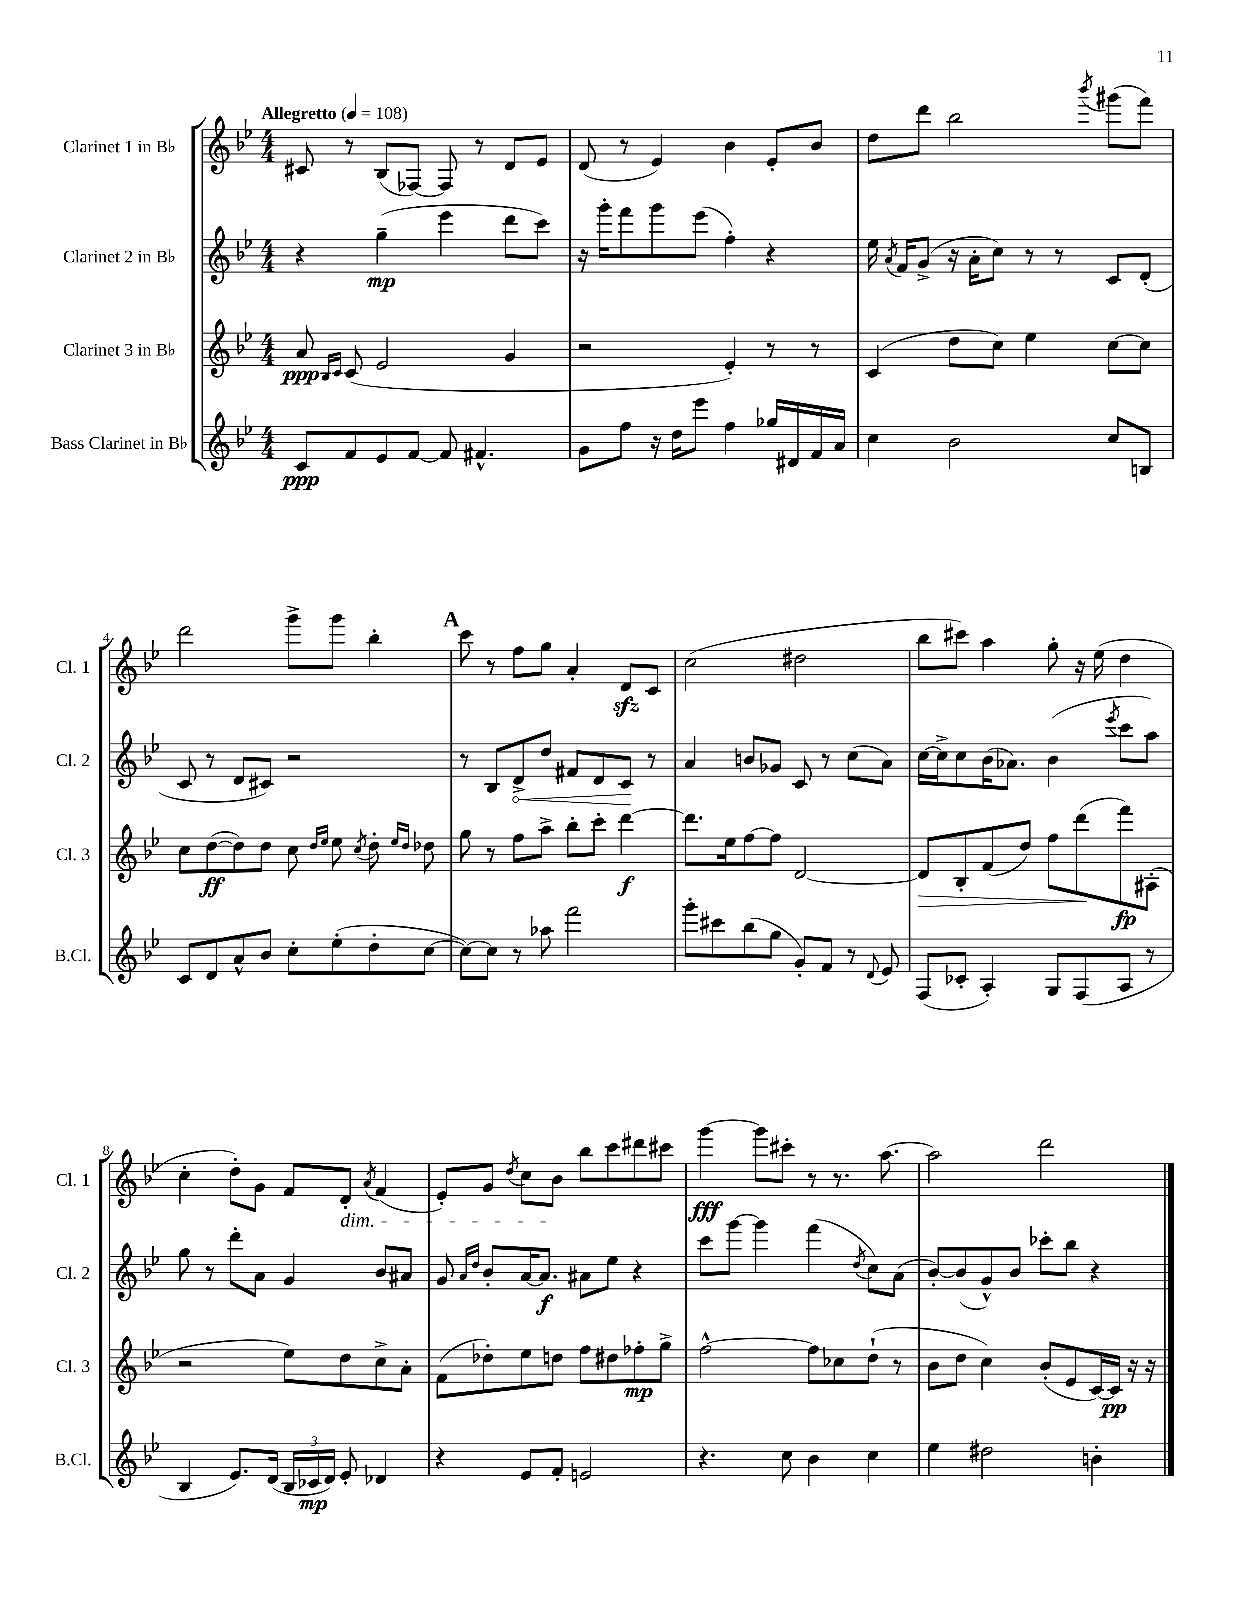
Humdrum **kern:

**kern	**kern	**kern	**kern
*staff4	*staff3	*staff2	*staff1
*clefG2	*clefG2	*clefG2	*clefG2
*k[b-e-]	*k[b-e-]	*k[b-e-]	*k[b-e-]
*M4/4	*M4/4	*M4/4	*M4/4
*MM108	*MM108	*MM108	*MM108
8c/L	8a/	4r	8c#/
.	16qqB-/LL	.	.
.	16qqc/JJ	.	.
8f/	(8c/	.	8r
8e-/	2e-/	(4gg~\	(8B-/L
[8f/J	.	.	[8F-/J)
8f/]	.	4eee-\	8F-/]
4.f#^^/	.	.	8r
.	4g/	8ddd\L	8d/L
.	.	8ccc\J)	8e-/J
=	=	=	=
8g\L	2r	16r	(8d/
.	.	16ggg'\LK	.
8ff\J	.	8fff\	8r
16r	.	8ggg\	4e-/)
16dd\LK	.	.	.
8eee-\J	.	(8eee-\J	.
4ff\	4e-'/)	4ff'\)	4b-\
16gg-/LL	8r	4r	8e-'/L
16d#/	.	.	.
16f/	8r	.	8b-/J
16a/JJ	.	.	.
=	=	=	=
4cc\	(4c/	16ee-\	8dd\L
.	.	8qa/	.
.	.	16f/LK	.
.	.	(8g^/J	8ddd\J
2b-\	8dd\L	16r	2bb-\
.	.	16a'\LK	.
.	8cc\J)	8cc\J)	.
.	4ee-\	8r	.
.	.	8r	.
.	.	.	8qbbb-/
8cc/L	[8cc\L	8c/L	(8ggg#\L
8B/J	8cc\]J	(8d'/J	8fff\J)
=	=	=	=
8c/L	8cc\L	8c/	2ddd\
8d/	([8dd\	8r	.
8a^^/	8dd\])	8d/L	.
8b-/J	8dd\J	8c#/J)	.
8cc'\L	8cc\	2r	8ggg^\L
.	16qqdd/LL	.	.
.	16qqee-/JJ	.	.
(8ee-'\	8ee-\	.	8ggg\J
.	8qcc/	.	.
8dd'\	8dd'\	.	4bb-'\
.	16qqee-/LL	.	.
.	16qqdd/JJ	.	.
[8cc\J	8dd-\	.	.
=	=	=	=
8cc\_L)	8gg\	8r	8ccc\
8cc\]J	8r	8B-/L	8r
8r	8ff\L	8d^/	8ff\L
8aa-\	8aa^\J	8dd/J	8gg\J
2fff\	8bb-'\L	8f#/L	4a'/
.	8ccc'\J	8d/	.
.	[4ddd\	8c/J	8d/L
.	.	8r	8c/J
=	=	=	=
8ggg'\L	8.ddd\]L	4a/	(2cc\
8ccc#\	.	.	.
.	16ee-\k	.	.
(8bb-\	[8ff\	8b/L	.
8gg\J	8ff\]J	8g-/J	.
8g'/L)	[2d/	8c/	2dd#\
8f/J	.	8r	.
8r	.	(8cc\L	.
8qqd/	.	.	.
8e-/	.	8a\J)	.
=	=	=	=
(8F/L	8d/]L	[16cc\LL	8bb-\L
.	.	16cc^\]J	.
8c-'/J	8B-'/	8cc\	8ccc#\J)
4A'/)	(8f/	(16b-\K	4aa\
.	.	8.a-\J)	.
.	8dd/J)	.	.
8G/L	8ff\L	(4b-\	8gg'\
(8F/	(8ddd\	.	16r
.	.	.	(16ee-\
.	.	8qeee-/	.
8A/J	8fff\)	8ccc\L	4dd\
8r	(8A#'\J	8aa\J)	.
=	=	=	=
4B-/	2r	8gg\	4cc'\
.	.	8r	.
8.e-/L)	.	8ddd'\L	8dd'\L)
.	.	8a\J	8g\J
(16d/Jk	.	.	.
24B-/LL	8ee-\L)	4g/	8f/L
24c-/	.	.	.
24d/JJ)	.	.	.
8e-'/	8dd\	.	8d'/J
.	.	.	8qa/
4d-/	8cc^\	8b-/L	(4f/
.	8a'\J	8a#/J	.
=	=	=	=
4r	(8f\L	8g/	8e-'/L)
.	.	16qqa/LL	.
.	.	16qqdd/JJ	.
.	8dd-'\)	8b-'/L	8g/J
.	.	.	8qdd/
8e-/L	8ee-\	[16a/K	8cc\L
.	.	8.a/]J	.
8f'/J	8dd\J	.	8b-\J
2e/	8ff\L	8a#\L	8bb-\L
.	8dd#\	8ee-\J	8ccc\
.	8ff-'\	4r	8ddd#\
.	8gg^\J	.	8ccc#\J
=	=	=	=
4.r	[2ff^^\	8ccc\L	[4ggg\
.	.	[8ggg\J	.
.	.	4ggg\]	8ggg\]L
8cc\	.	.	8ccc#'\J
4b-\	8ff\]L	(4fff\	8r
.	8cc-\	.	8.r
.	.	8qdd/	.
4cc\	(8dd`\J	8cc\L)	.
.	.	.	[8.aa\
.	8r	(8a\J	.
=	=	=	=
4ee-\	8b-\L	[8b-'/L)	2aa\]
.	8dd\J	(8b-/]	.
2dd#\	4cc\)	8g^^/)	.
.	.	8b-/J	.
.	(8b-'/L	8ccc-'\L	2ddd\
.	8e-/	8bb-\J	.
4b'\	[16c/L)	4r	.
.	16c/]JJ	.	.
.	16r	.	.
.	16r	.	.
==	==	==	==
*-	*-	*-	*-
